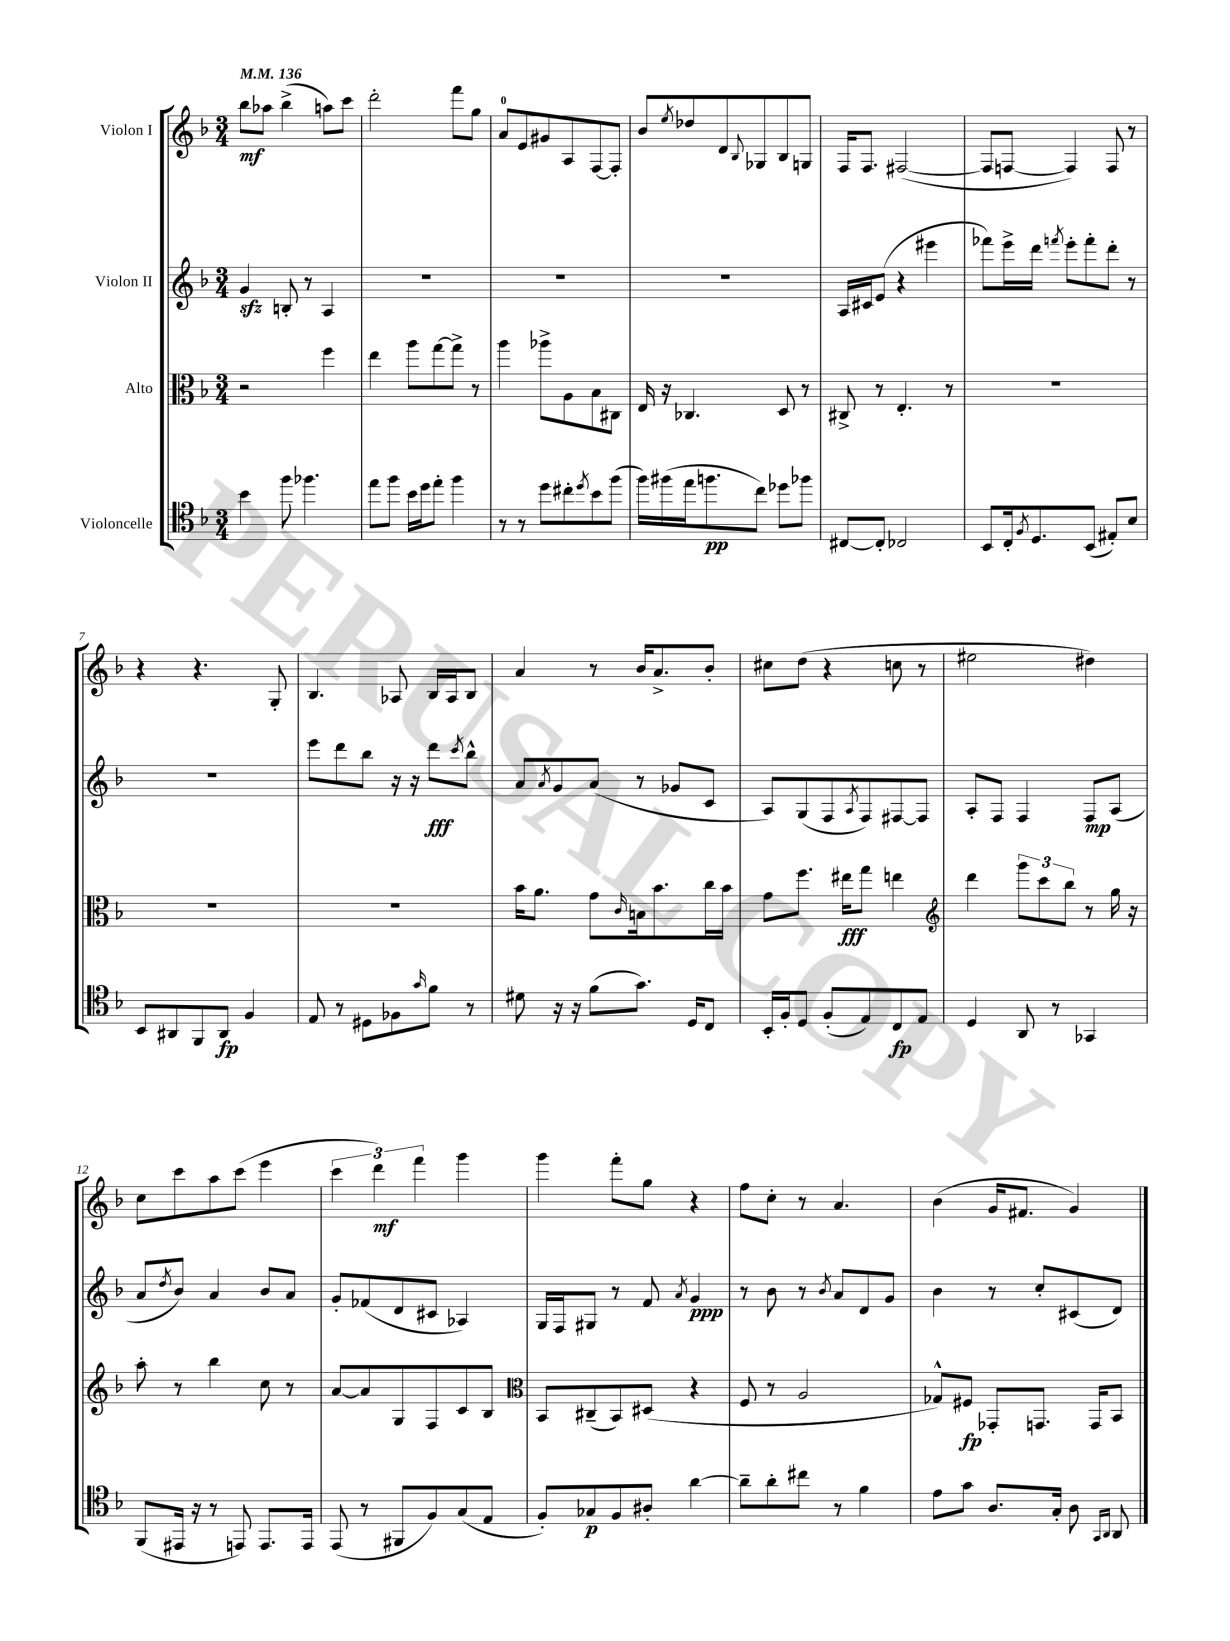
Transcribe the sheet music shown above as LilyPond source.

<<
\new StaffGroup <<
\new Staff = "s0" \with { instrumentName = "Violon I" } {
    \clef treble \key f \major \numericTimeSignature \time 3/4 \tempo 4 = 136
    bes''8\mf aes''8 bes''4->( a''8) c'''8 |
    d'''2-. f'''8 g''8 |
    a'8-0 e'8 gis'8 a8 f8~ f8-. |
    bes'8 \acciaccatura { e''8 } des''8 d'8 \appoggiatura { bes8 } ges8 bes8 g8 |
    f16 f8. fis2~( |
    fis8 f8~ f4) f8 r8 |
    r4 r4. g8-. |
    bes4. aes8 bes16 aes16 bes8 |
    a'4 r8 bes'16 a'8.-> bes'8-. |
    cis''8 d''8( r4 c''8 r8 |
    eis''2 dis''4) |
    c''8 c'''8 a''8 c'''8( e'''4 |
    \tuplet 3/2 { c'''4 d'''4\mf) f'''4 } g'''4 |
    g'''4 f'''8-. g''8 r4 |
    f''8 c''8-. r8 a'4. |
    bes'4( g'16 fis'8. g'4) \bar "|." |
}
\new Staff = "s1" \with { instrumentName = "Violon II" } {
    \clef treble \key f \major \numericTimeSignature \time 3/4
    g'4\sfz b8-. r8 a4 |
    R2. |
    R2. |
    R2. |
    a16 cis'16 e'8( r4 eis'''4 |
    fes'''8) e'''16-> d'''16 \acciaccatura { f'''8 } e'''8-. f'''8-. d'''8-. r8 |
    R2. |
    e'''8 d'''8 bes''8 r16 r16 d'''8\fff \acciaccatura { c'''8 } bes''8-^ |
    a'8 \acciaccatura { a'8 } g'8 a'8( r8 ges'8 c'8 |
    a8) g8( f8 \acciaccatura { a8 } f8) fis8~ fis8 |
    a8-. f8 f4 f8\mp a8( |
    a'8 \acciaccatura { d''8 } bes'8) a'4 bes'8 a'8 |
    g'8-. fes'8( d'8 cis'8 aes4) |
    g16 f16 gis8 r8 f'8 \acciaccatura { a'8 } g'4\ppp |
    r8 bes'8 r8 \acciaccatura { bes'8 } a'8 d'8 g'8 |
    bes'4 r8 c''8-. cis'8( d'8) \bar "|." |
}
\new Staff = "s2" \with { instrumentName = "Alto" } {
    \clef alto \key f \major \numericTimeSignature \time 3/4
    r2 f''4 |
    e''4 a''8 g''8~ g''8-> r8 |
    a''4 aes''8-> a8 bes8 cis8 |
    e16 r16 ces4. d8 r8 |
    cis8-> r8 e4.-. r8 |
    R2. |
    R2. |
    R2. |
    bes'16 a'8. g'8 \grace { c'16 } b16 bes'8. c''16 bes'16 |
    g'8 f''8. eis''16\fff g''8 e''4 |
    \clef treble d'''4 \tuplet 3/2 { g'''8 c'''8 bes''8 } r8 g''16 r16 |
    a''8-. r8 bes''4 c''8 r8 |
    a'8~ a'8 g8 f8 c'8 bes8 |
    \clef alto bes,8 cis8--( bes,8) dis8( r4 |
    f8 r8 a2 |
    ges8-^) fis8\fp ges,8-. g,8. g,16 bes,8 \bar "|." |
}
\new Staff = "s3" \with { instrumentName = "Violoncelle" } {
    \clef tenor \key f \major \numericTimeSignature \time 3/4
    bes'4 f''8 fes''4. |
    e''8 f''8 bes'16 d''16 e''8-. f''4 |
    r8 r8 d''8 cis''8-. \acciaccatura { d''8 } bes'8 f''8( |
    f''16) fis''16( e''16 f''8.\pp c''8) des''8 fes''8 |
    cis8~ cis8-. ces2 |
    bes,8 c16-. \acciaccatura { f8 } d8. bes,8( eis8-.) bes8 |
    bes,8 ais,8 f,8 ais,8\fp f4 |
    e8 r8 dis8 fes8 \grace { g'16 } f'8 r8 |
    dis'8 r16 r16 f'8( g'8.) d16 c8 |
    bes,16-. f16-. d8 f8-.( e8) c8\fp e8 |
    d4 a,8 r8 ges,4 |
    f,8( eis,16 r16 r8 e,8) e,8. e,16 |
    e,8( r8 fis,8 f8) g8( e8 |
    f8-.) ges8\p f8 ais8-. a'4~ |
    a'8-- a'8-. cis''8 r8 f'4 |
    e'8 g'8 a8. g16-. a8 \grace { g,16 a,16 } a,8 \bar "|." |
}
>>
>>
